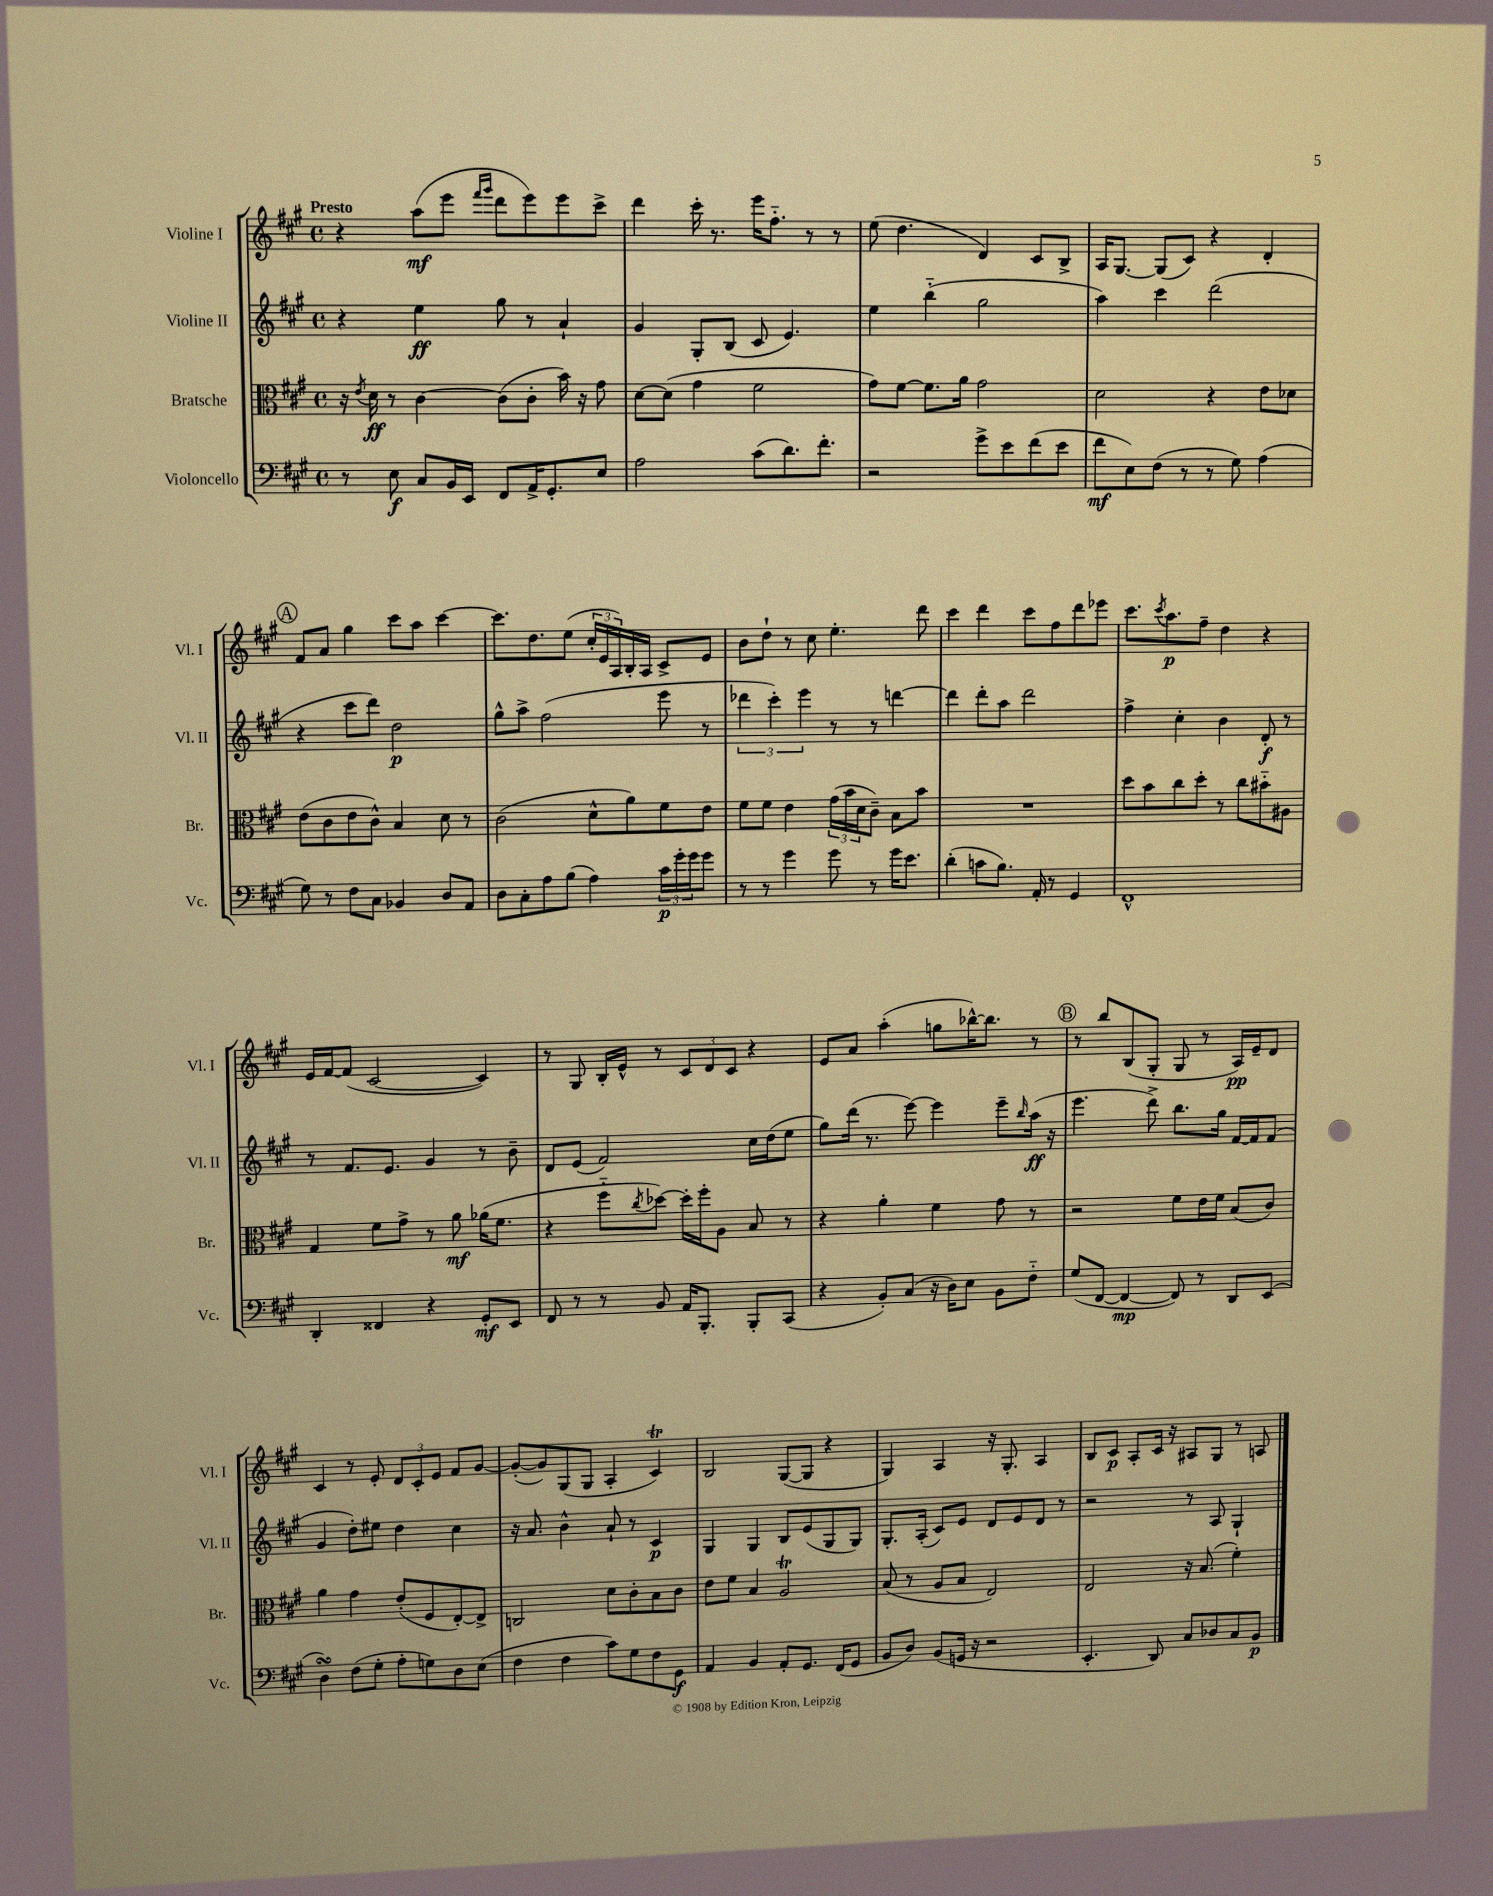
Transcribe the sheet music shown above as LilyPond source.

<<
\new StaffGroup <<
\new Staff = "s0" \with { instrumentName = "Violine I" shortInstrumentName = "Vl. I" } {
    \clef treble \key a \major \defaultTimeSignature \time 4/4 \tempo "Presto"
    r4 a''8\mf( e'''8 \grace { fis'''16 gis'''16 } d'''8 e'''8) e'''8 cis'''8-> |
    d'''4 cis'''16-. r8. e'''16 fis''8.-_ r8 r8 |
    e''8( d''4. d'4) cis'8 b8-> |
    a16 gis8.~ gis8( cis'8) r4 d'4-. |
    \mark \markup { \circle "A" } fis'8 a'8 gis''4 cis'''8 a''8 cis'''4~ |
    cis'''8. d''8. e''8( \tuplet 3/2 { cis''16-. e'16 a16) } b16-. a16 cis'8-> e'8 |
    b'8 d''8-! r8 cis''8 e''4.-. d'''8 |
    cis'''4 d'''4 cis'''8 fis''8 d'''8 ees'''8 |
    cis'''8. \acciaccatura { cis'''8 } a''8.\p fis''8-- d''4 r4 |
    e'16 fis'16~ fis'8( cis'2~ cis'4) |
    r8 gis8 b16-. e'16-^ r8 \tuplet 3/2 { cis'8 d'8 cis'8 } r4 |
    e'8 a'8 a''4-.( g''8 bes''16~-^) bes''8. r8 |
    \mark \markup { \circle "B" } r8 b''8 b8( gis8-. gis8 r8 a16\pp) e'16-- d'8 |
    cis'4 r8 e'8-. \tuplet 3/2 { d'8 cis'8-. e'8 } fis'8 gis'8~ |
    gis'8~-.( gis'8) gis8( gis8 a4-. cis'4\trill) |
    b2 gis8~( gis8 r4 |
    gis4) a4 r16 gis8.-. a4 |
    b8 cis'8\p a8-. cis'16 r16 ais8 gis8 r8 a8 \bar "|." |
}
\new Staff = "s1" \with { instrumentName = "Violine II" shortInstrumentName = "Vl. II" } {
    \clef treble \key a \major \defaultTimeSignature \time 4/4
    r4 e''4\ff gis''8 r8 a'4-! |
    gis'4 gis8-. b8( cis'8 e'4.) |
    e''4 b''4-_( gis''2 |
    a''4) cis'''4 d'''2( |
    \mark \markup { \circle "A" } r4 cis'''8 d'''8) d''2\p |
    gis''8-^ a''8-> fis''2( e'''8 r8 |
    \tuplet 3/2 { des'''4 cis'''4-.) e'''4 } r8 r8 d'''4~ |
    d'''4 d'''8-. a''8 d'''2 |
    fis''4-> cis''4-. b'4 d'8-.\f r8 |
    r8 fis'8. e'8. gis'4 r8 b'8-- |
    d'8 e'8( fis'2) cis''16 d''16( e''8 |
    gis''8) d'''16( r8. e'''8~) e'''4 e'''8-- \grace { b''16 } a''16\ff( r16 |
    \mark \markup { \circle "B" } e'''4. d'''8->) b''8. gis''16 fis'16~ fis'16 fis'8( |
    gis'4 d''8-.) eis''8 d''4 cis''4 |
    r16 a'8. b'4-^ a'8-! r8 cis'4\p |
    gis4 gis4 b8 e'8( gis8 gis8) |
    gis8.-. a16-.( cis'8) e'8 d'8 e'8 d'8 r8 |
    r2 r8 a8 gis4-! \bar "|." |
}
\new Staff = "s2" \with { instrumentName = "Bratsche" shortInstrumentName = "Br." } {
    \clef alto \key a \major \defaultTimeSignature \time 4/4
    r16 \acciaccatura { e'8 } d'16\ff r8 cis'4~ cis'8( cis'8-. b'16) r16 gis'8 |
    d'8~ d'8( gis'4 fis'2 |
    gis'8) fis'8~ fis'8. a'16 gis'2 |
    d'2 r4 e'8 des'8 |
    \mark \markup { \circle "A" } e'8( cis'8 e'8 cis'8-^) b4 d'8 r8 |
    cis'2( d'8-^ a'8) fis'8 e'8 |
    fis'8 fis'8 e'4 \tuplet 3/2 { gis'16( b'16 d'16 } cis'8--) b8 b'8 |
    R1 |
    d''8 b'8 cis''8 d''8-. r8 cis''8 bis'8-_ ais8 |
    gis4 fis'8 gis'8-> r8 a'8\mf aes'16( fis'8. |
    r4 fis''8-_ \acciaccatura { cis''8 } des''8~) des''16-. fis''16-. a8 b8 r8 |
    r4 a'4-. fis'4 gis'8 r8 |
    \mark \markup { \circle "B" } r2 fis'8 e'16 fis'16 b8( cis'8) |
    a'4 gis'4 e'8-.( fis8 e8~-.) e8-> |
    c2 d'8 cis'8-. b8 cis'8 |
    e'8 fis'8 b4 a2\trill |
    b8( r8 a8 b8 e2) |
    e2 r16 b8.( fis'4-.) \bar "|." |
}
\new Staff = "s3" \with { instrumentName = "Violoncello" shortInstrumentName = "Vc." } {
    \clef bass \key a \major \defaultTimeSignature \time 4/4
    r8 e8\f cis8 b,16 e,16 fis,8 a,16-> gis,8.-. e8 |
    a2 cis'8( d'8.) fis'8.-. |
    r2 gis'8-> e'8 fis'8( e'8 |
    fis'8\mf e8) fis8( r8 r8 gis8) a4( |
    \mark \markup { \circle "A" } gis8) r8 fis8 cis8 bes,4 d8 a,8 |
    d8 cis8-. a8 b8( a4) \tuplet 3/2 { cis'16\p gis'16-. gis'16 } gis'8 |
    r8 r8 gis'4 gis'8 r8 gis'16 e'8. |
    d'4-.( c'8 b8.) a,16-. r8 gis,4 |
    fis,1-^ |
    d,4-. fisis,4 r4 gis,8-.\mf e,8 |
    fis,8 r8 r8 b,8 a,16 b,,8.-. b,,8-. cis,8( |
    r4 b,8-.) cis8( r16 d16) e8 b,8 fis8-_ |
    \mark \markup { \circle "B" } gis8( fis,8~ fis,4~\mp fis,8) r8 d,8 e,8( |
    d4\turn) fis8( gis8-. a8-. g8) d8 e8( |
    fis4 fis4 cis'8) gis8 fis8 gis,8\f |
    a,4 b,4 a,8-. gis,8. fis,16( gis,8 |
    b,8 d8) b,8( g,16 r16 r2 |
    e,4.-. d,8) cis8 des8 cis8 b,8\p \bar "|." |
}
>>
>>
\layout { \context { \Score \remove "Bar_number_engraver" } }
